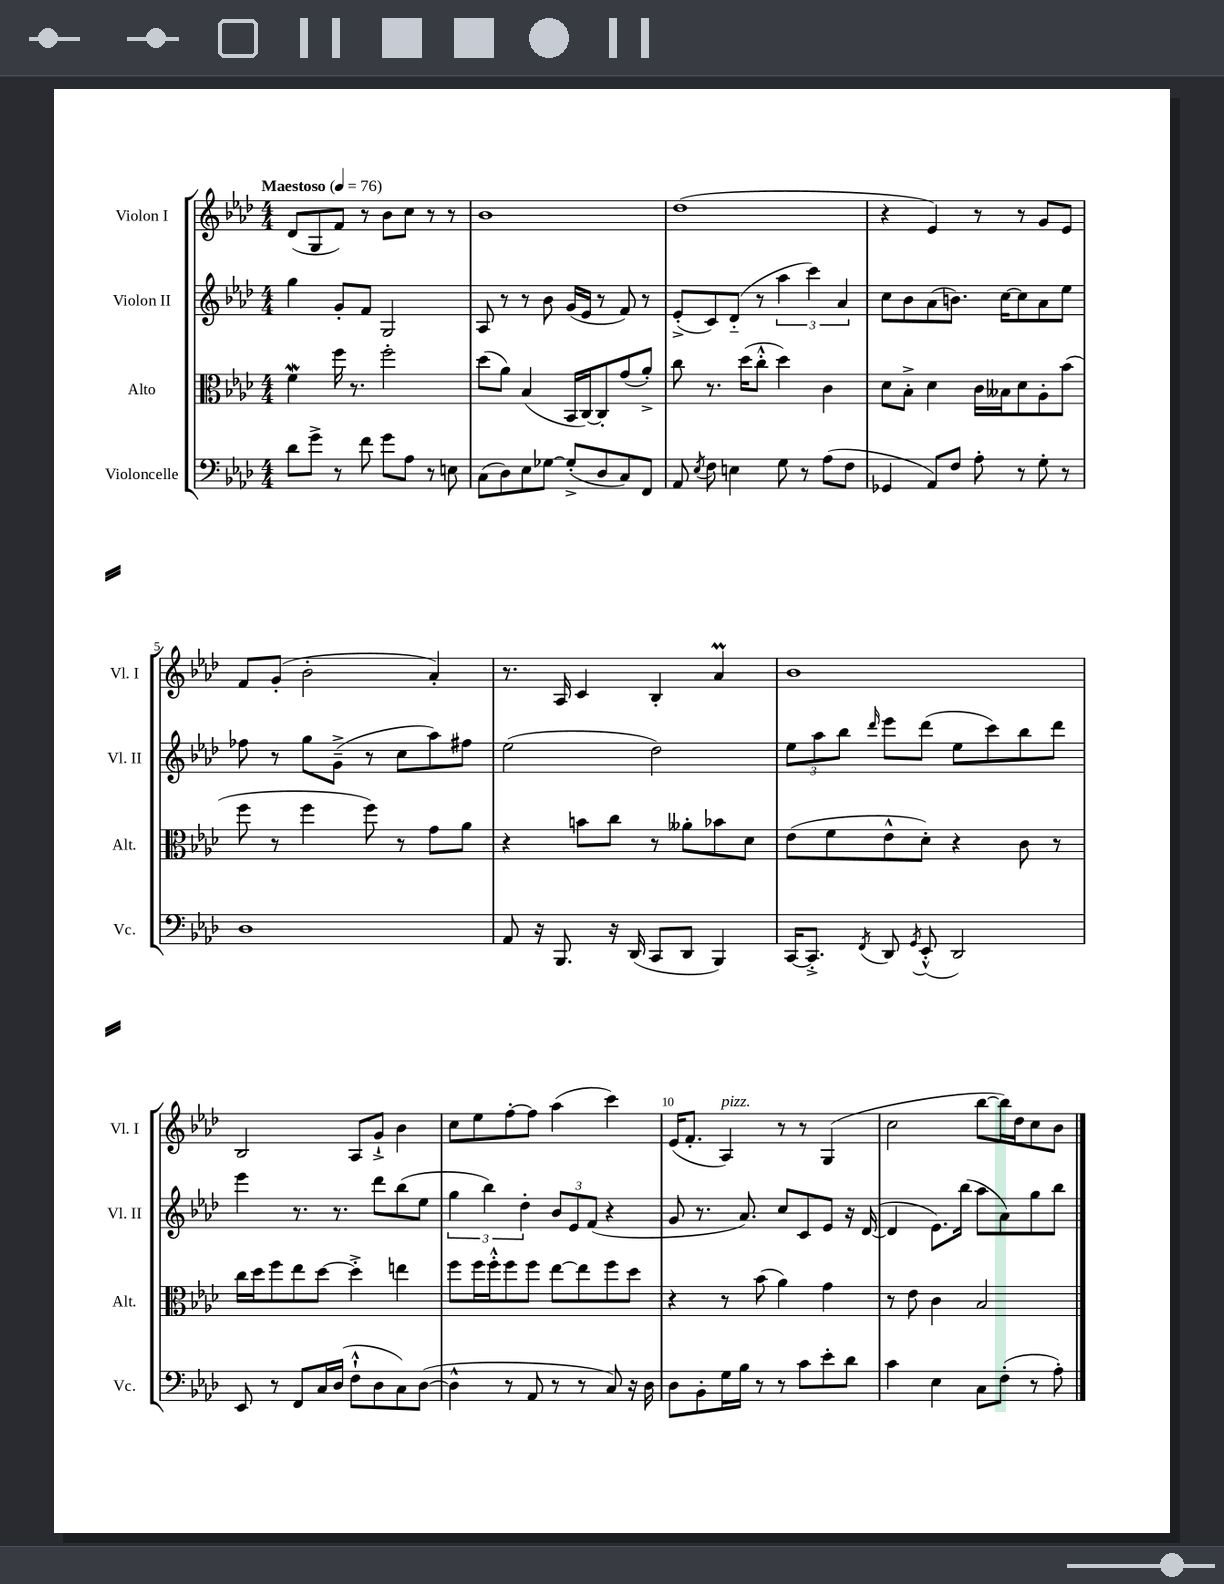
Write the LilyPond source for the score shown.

<<
\new StaffGroup <<
\new Staff = "s0" \with { instrumentName = "Violon I" shortInstrumentName = "Vl. I" } {
    \clef treble \key aes \major \numericTimeSignature \time 4/4 \tempo "Maestoso" 4 = 76
    \autoBeamOff des'8[( g8 f'8]) r8 bes'8[ c''8] r8 r8 |
    bes'1 |
    des''1( |
    r4 ees'4) r8 r8 g'8[ ees'8] |
    f'8[ g'8]-.( bes'2-. aes'4-.) |
    r8. aes16 c'4 bes4-. aes'4\prall |
    bes'1 |
    bes2 aes8[ g'8]-!-> bes'4 |
    c''8[ ees''8 f''8~-. f''8] aes''4( c'''4) |
    ees'16[( f'8.]-. aes4^\markup { \italic "pizz." }) r8 r8 g4( |
    c''2 bes''8[~ bes''16) des''16 c''8 bes'8] \bar "|." |
}
\new Staff = "s1" \with { instrumentName = "Violon II" shortInstrumentName = "Vl. II" } {
    \clef treble \key aes \major \numericTimeSignature \time 4/4
    \autoBeamOff g''4 g'8[-. f'8] g2 |
    aes8 r8 r8 bes'8 g'16[( ees'16] r8 f'8) r8 |
    ees'8[-.->( c'8) des'8]-_( r8 \tuplet 3/2 { aes''4 c'''4) aes'4 } |
    c''8[ bes'8 aes'8( b'8.]) c''16[~ c''8 aes'8 ees''8] |
    fes''8 r8 g''8[ g'8]--->( r8 c''8[ aes''8) fis''8] |
    ees''2( des''2) |
    \tuplet 3/2 { ees''8[ aes''8 bes''8] } \grace { des'''16 } ees'''8[ des'''8]( ees''8[ c'''8) bes''8 des'''8] |
    ees'''4 r8. r8. des'''8[ bes''8( ees''8] |
    \tuplet 3/2 { g''4 bes''4) des''4-. } \tuplet 3/2 { bes'8[ ees'8 f'8]( } r4 |
    g'8 r8. aes'8.) c''8[ c'8 ees'8] r16 des'16~( |
    des'4 ees'8.[) bes''16]( aes''8[ aes'8) g''8 bes''8] \bar "|." |
}
\new Staff = "s2" \with { instrumentName = "Alto" shortInstrumentName = "Alt." } {
    \clef alto \key aes \major \numericTimeSignature \time 4/4
    \autoBeamOff f'4\mordent f''16 r8. f''2-. |
    des''8[( aes'8]) bes4( bes,16[ c16~) c8-. g'8( aes'8]-.->) |
    c''8 r8. des''16[( c''8]-.-^ des''4) c'4 |
    des'8[ bes8]-.-> des'4 c'16[ beses16 des'8 aes8-. bes'8]( |
    f''8 r8 f''4 f''8) r8 g'8[ aes'8] |
    r4 b'8[ c''8] r8 aeses'8[-. bes'8 des'8] |
    ees'8[( f'8 ees'8-^ des'8]-.) r4 c'8 r8 |
    c''16[ des''16 f''8 ees''8 des''8]~ des''4-.-> e''4 |
    f''8[ f''16 f''16-.-^ f''8 f''8] ees''8[~ ees''8 f''8 des''8] |
    r4 r8 bes'8( aes'4) g'4 |
    r8 ees'8 c'4 bes2 \bar "|." |
}
\new Staff = "s3" \with { instrumentName = "Violoncelle" shortInstrumentName = "Vc." } {
    \clef bass \key aes \major \numericTimeSignature \time 4/4
    \autoBeamOff des'8[ g'8]-> r8 f'8 g'8[ aes8] r8 e8 |
    c8[( des8) ees8 ges8]~ ges8[-.->( des8 c8) f,8] |
    aes,8 \acciaccatura { ees8 } f8 e4 g8 r8 aes8[( f8] |
    ges,4 aes,8[) f8] aes8-. r8 g8-. r8 |
    des1 |
    aes,8 r16 bes,,8. r16 des,16( c,8[ des,8] bes,,4) |
    c,16[~ c,8.]-.-> \acciaccatura { f,8 } des,8 \acciaccatura { g,8 } ees,8-.-^( des,2) |
    ees,8 r8 f,8[ c16 des16]( f8[-!-^ des8 c8) des8]~( |
    des4-^ r8 aes,8 r8 r8 c8) r16 des16 |
    des8[ bes,8-. g16 bes16] r8 r8 c'8[ ees'8-. des'8] |
    c'4 ees4 c8[ f8]-.( r8 aes8-.) \bar "|." |
}
>>
>>
\layout { \context { \Score \override BarNumber.break-visibility = ##(#f #t #t) barNumberVisibility = #(every-nth-bar-number-visible 5) } }
